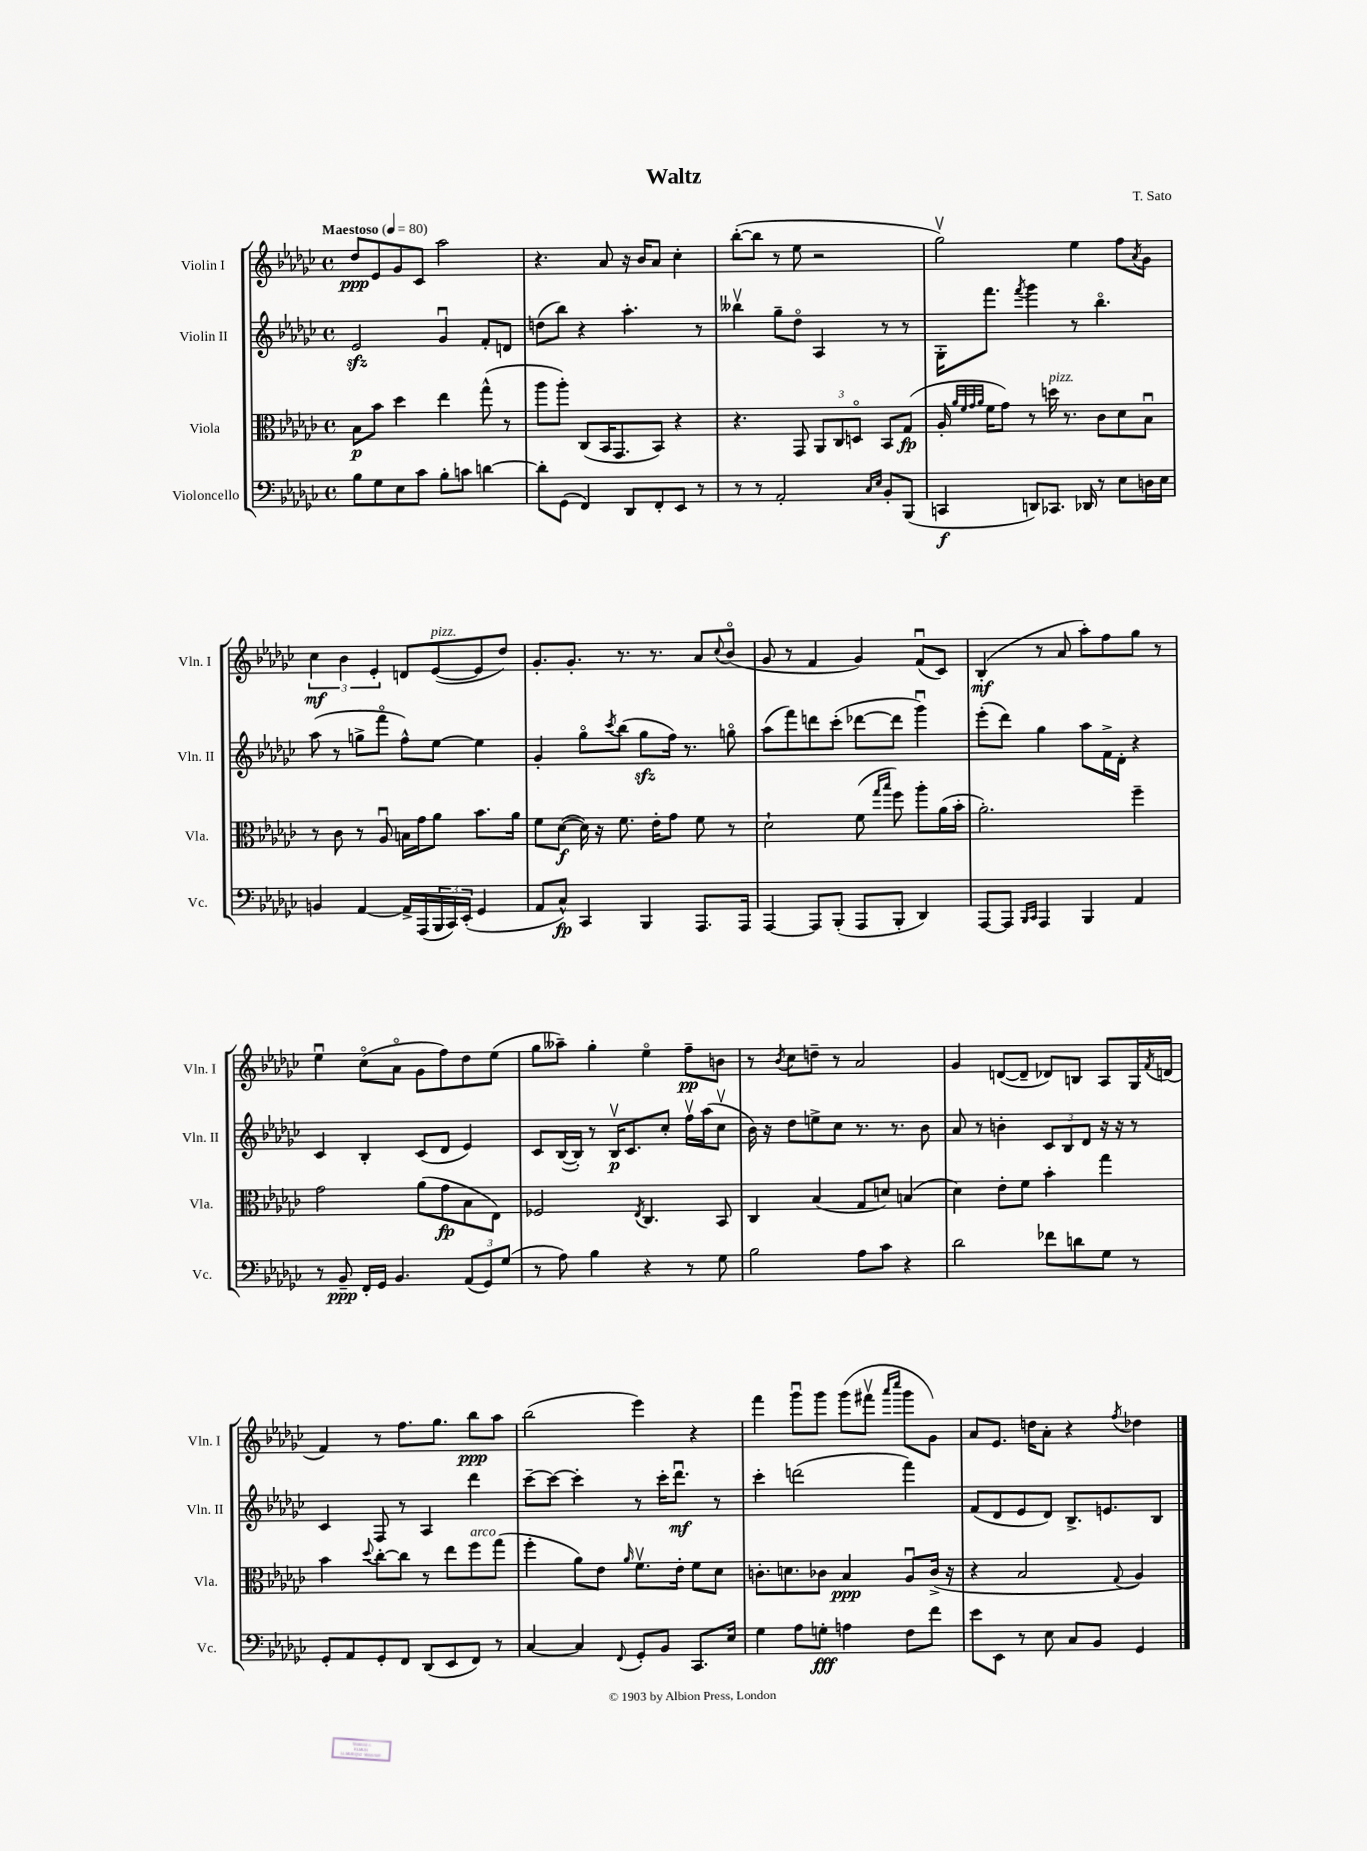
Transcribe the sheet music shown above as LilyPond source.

\header { title = "Waltz" composer = "T. Sato" }
<<
\new StaffGroup <<
\new Staff = "s0" \with { instrumentName = "Violin I" shortInstrumentName = "Vln. I" } {
    \clef treble \key ges \major \defaultTimeSignature \time 4/4 \tempo "Maestoso" 4 = 80
    des''8\ppp ees'8 ges'8 ces'8 aes''2 |
    r4. aes'8 r16 bes'16 aes'8 ces''4-. |
    bes''8~-.( bes''8 r8 ees''8 r2 |
    ges''2\upbow) ees''4 f''8 \acciaccatura { aes'8 } ges'8 |
    \tuplet 3/2 { ces''4\mf bes'4 ees'4-. } d'8 ees'8~^\markup { \italic "pizz." }( ees'8 des''8) |
    ges'8.-. ges'8.-. r8. r8. aes'8 \appoggiatura { ces''8 } bes'8\flageolet( |
    ges'8 r8 f'4 ges'4) f'8\downbow( ces'8) |
    bes4-.\mf( r8 aes'8 aes''8-.) f''8 ges''8 r8 |
    ees''4\downbow ces''8\flageolet( aes'8\flageolet ges'8 f''8) des''8 ees''8( |
    ges''8 aeses''8--) ges''4-. ees''4\flageolet f''8--\pp b'8 |
    r8 \acciaccatura { bes'8 } ces''8 d''8-- r8 aes'2 |
    ges'4 d'8~( d'8-- des'8) b8 aes8 ges16 \acciaccatura { f'8 } d'16( |
    f'4) r8 f''8. ges''8. bes''8\ppp aes''8 |
    bes''2( ees'''4) r4 |
    f'''4 ges'''8\downbow ges'''8 ges'''8( fis'''8\upbow \grace { aes'''16 ces''''16 } ges'''8 ges'8) |
    aes'8 ees'8. d''16 aes'8-. r4 \acciaccatura { f''8 } des''4 \bar "|." |
}
\new Staff = "s1" \with { instrumentName = "Violin II" shortInstrumentName = "Vln. II" } {
    \clef treble \key ges \major \defaultTimeSignature \time 4/4
    ees'2\sfz ges'4\downbow f'8-. d'8 |
    d''8( bes''8) r4 aes''4.-. r8 |
    beses''4\upbow ges''8-- des''8\flageolet aes4 r8 r8 |
    ges16-. f'''8. \acciaccatura { f'''8 } ges'''4 r8 bes''4.\flageolet |
    aes''8( r8 g''8-> f'''8\flageolet f''8-^) ees''8~ ees''4 |
    ges'4-. ges''8\flageolet \acciaccatura { ces'''8 } bes''8( ges''8\sfz f''16) r8. g''8\flageolet |
    aes''8( f'''8) d'''8 ces'''8-.( des'''8~ des'''8 ges'''4\downbow) |
    ees'''8-.( des'''8) ges''4 aes''8 f'16-> des'16-. r4 |
    ces'4 bes4-. ces'8( des'8 ees'4) |
    ces'8 bes16~( bes16-.) r8 bes16\upbow\p ces'8. ces''8-. f''16\upbow aes''16( ces''8\upbow |
    bes'16) r16 des''8 e''8-> ces''8 r8. r8. bes'8 |
    aes'8 r8 b'4-. \tuplet 3/2 { ces'8 bes8 des'8 } r16 r16 r8 |
    ces'4 f8 r8 aes4 des'''4 |
    ces'''8~-- ces'''8~ ces'''4-. r8 ces'''16-. des'''8.\downbow\mf r8 |
    ces'''4-. d'''2( f'''4) |
    f'8( des'8 ees'8 des'8) bes8.-> e'8. bes8 \bar "|." |
}
\new Staff = "s2" \with { instrumentName = "Viola" shortInstrumentName = "Vla." } {
    \clef alto \key ges \major \defaultTimeSignature \time 4/4
    bes8\p bes'8 des''4 ees''4 ges''8-^( r8 |
    aes''8 aes''8-.) ces8( bes,16 ges,8. bes,8) r4 |
    r4. ges,8 \tuplet 3/2 { aes,8 ces8 d8\flageolet } bes,8 ges8\fp( |
    aes16-. \grace { aes'32 f'32 ges'32 aes'32 } f'16 ges'8) r8 d''16^\markup { \italic "pizz." } r8. ces'8 des'8 bes8\downbow |
    r8 ces'8 r8 aes8\downbow b16 ges'16 aes'8 bes'8. aes'16 |
    f'8 des'8~\f( des'16) r16 f'8. ees'16-. ges'8 f'8 r8 |
    des'2-! f'8( \grace { ges''16 bes''16 } f''8) aes''8-. aes'16( bes'16-. |
    aes'2.-.) f''4-- |
    ges'2 aes'8( ges'8\fp bes8 ees8) |
    fes2 \acciaccatura { ees8 } ces4. bes,8 |
    ces4 bes4( ges8 d'8) b4( |
    des'4) ees'8-. f'8 bes'4-. ges''4 |
    bes'4 \appoggiatura { des''8 } ces''8~-. ces''8 r8 ees''8 f''8^\markup { \italic "arco" } ges''8( |
    f''4-. aes'8) ees'8 \grace { aes'16 } f'8.\upbow ees'16-. f'8 des'8 |
    c'8.-. d'8. ces'8 bes4\ppp aes8\downbow ces'16->( r16 |
    r4 bes2 \appoggiatura { ges8 } aes4) \bar "|." |
}
\new Staff = "s3" \with { instrumentName = "Violoncello" shortInstrumentName = "Vc." } {
    \clef bass \key ges \major \defaultTimeSignature \time 4/4
    bes8 ges8 ees8 ces'8 bes8-. c'8 d'4~ |
    d'8-. ges,8( f,4) des,8 f,8-. ees,8 r8 |
    r8 r8 aes,2-. \grace { ces16 ees16 } bes,8-. bes,,8( |
    c,4\f d,8) ces,8. des,16 r8 ees8 d16 ees16 |
    b,4 aes,4~ aes,16-> aes,,16( \tuplet 3/2 { bes,,16 ces,16) ees,16-.( } ges,4 |
    aes,8 ces8-^\fp) ces,4 bes,,4 aes,,8. aes,,16 |
    aes,,4~ aes,,8 bes,,8-.( aes,,8 bes,,8-. des,4) |
    aes,,8~ aes,,8 \grace { bes,,16 ces,16 } aes,,4 bes,,4 aes,4 |
    r8 bes,8--\ppp f,16-. ges,16 bes,4. \tuplet 3/2 { aes,8( ges,8) ges8( } |
    r8 aes8) bes4 r4 r8 ges8 |
    bes2 aes8 ces'8 r4 |
    des'2 fes'8 d'8 ges8 r8 |
    ges,8-. aes,8 ges,8-. f,8 des,8( ees,8 f,8) r8 |
    ces4~ ces4 \appoggiatura { f,8 } ges,8-. bes,8 ces,8. ees16 |
    ges4 aes8 g8-.\fff a4 f8 f'8 |
    ees'8 ees,8 r8 ees8 ces8 bes,8 ges,4 \bar "|." |
}
>>
>>
\layout { \context { \Score \remove "Bar_number_engraver" } }
